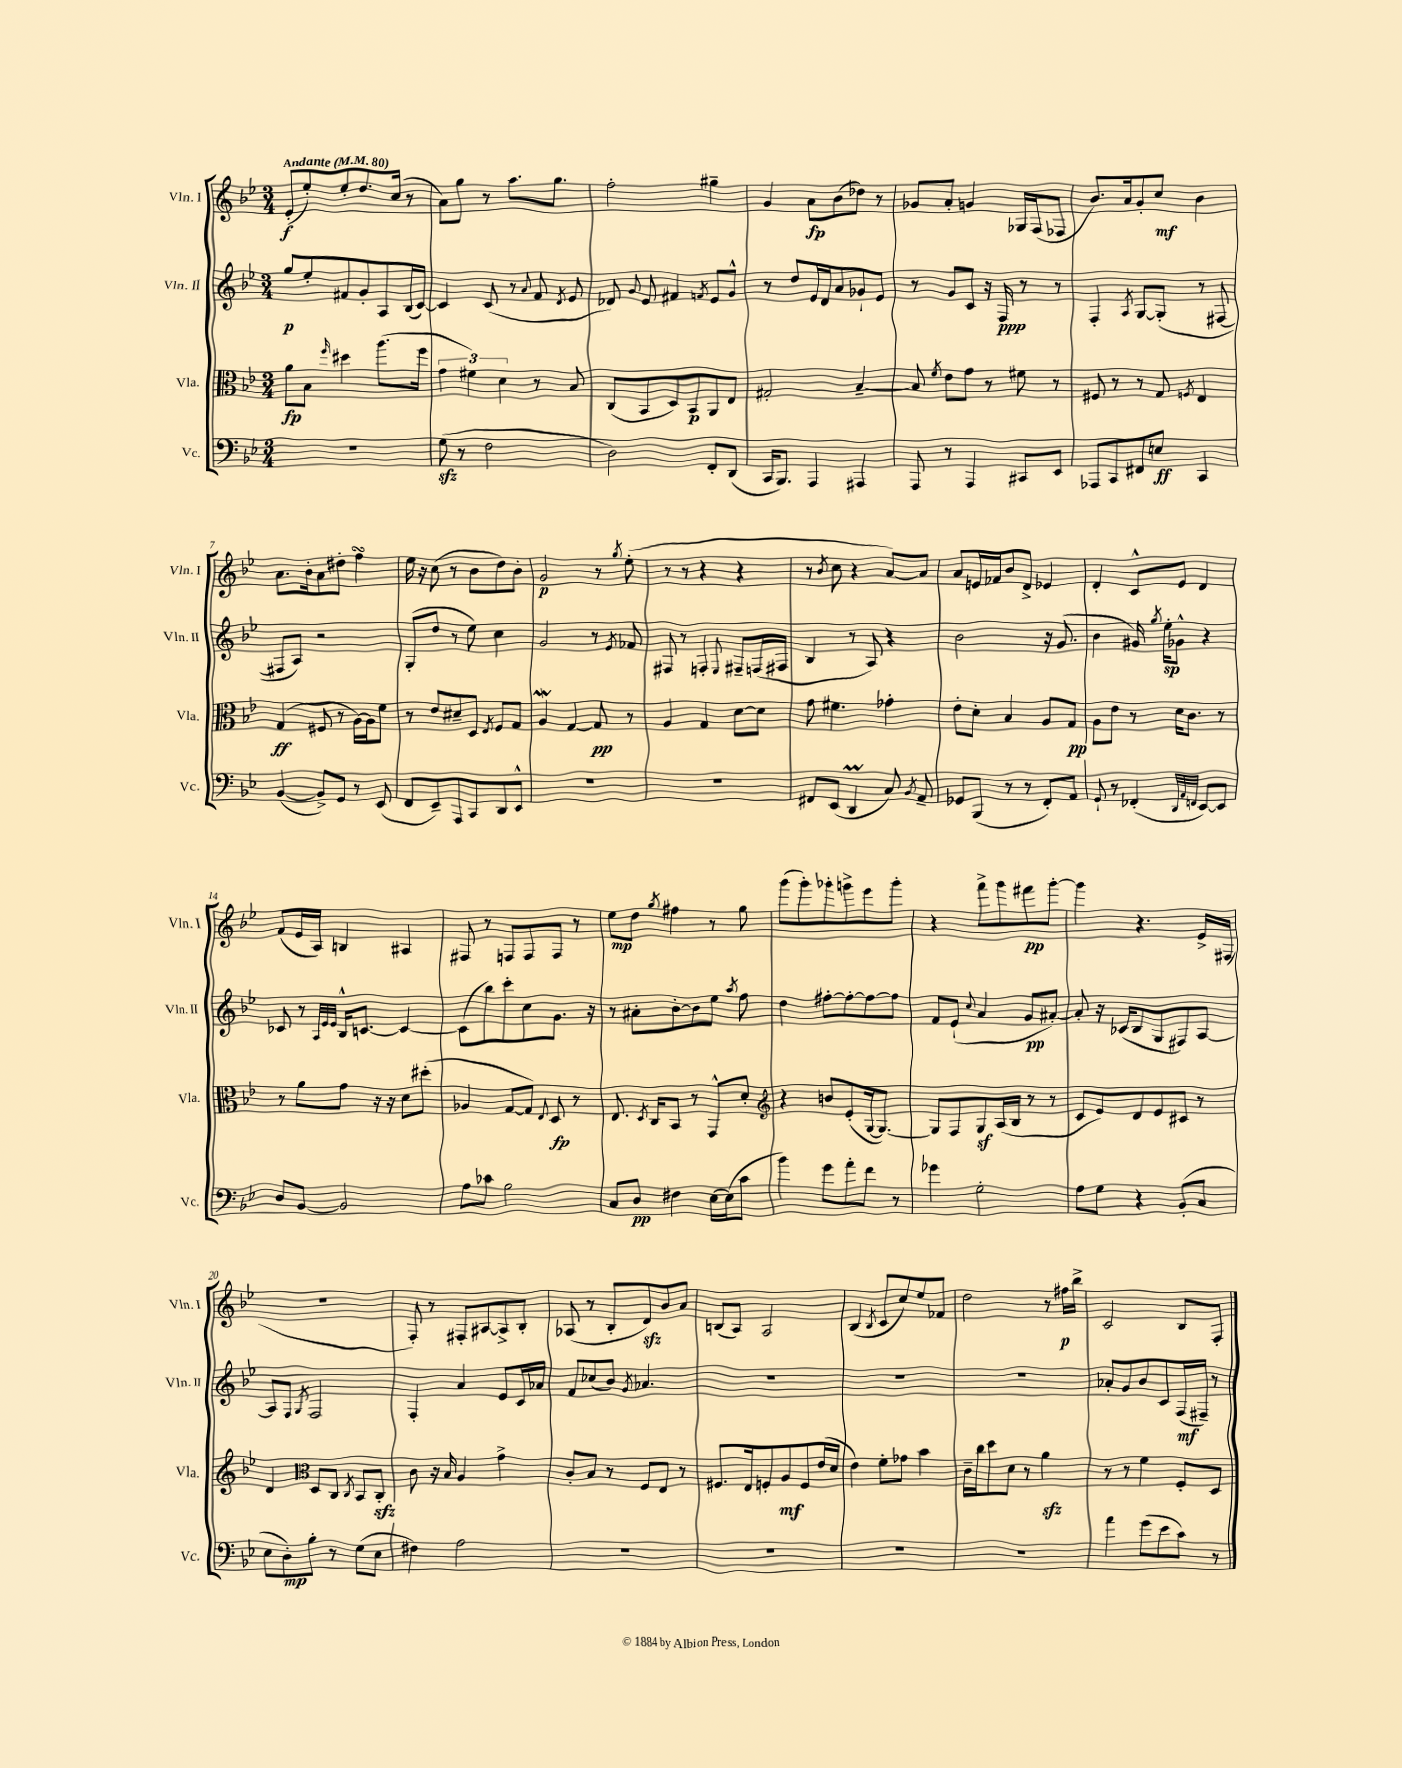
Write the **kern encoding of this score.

**kern	**kern	**kern	**kern
*staff4	*staff3	*staff2	*staff1
*clefF4	*clefC3	*clefG2	*clefG2
*k[b-e-]	*k[b-e-]	*k[b-e-]	*k[b-e-]
*M3/4	*M3/4	*M3/4	*M3/4
*MM80	*MM80	*MM80	*MM80
2.r	8a	8gg	(8e-'
.	8B-	8ee-'	8ee-')
.	16qqff	.	.
.	4dd#	8f#	8ee-'
.	.	8g'	8.dd
.	(8.aa	8A	.
.	.	.	(16cc
.	.	(16B-	8r
.	16ff	[16c)	.
=	=	=	=
(8G	6g	4c]	8a)
8r	.	.	8gg
.	6f#)	.	.
2F	.	(8c	8r
.	6d	.	.
.	.	8r	8.aa
.	.	8qqa	.
.	8r	8f	.
.	.	.	8.gg
.	.	8qd	.
.	8B-	8e-	.
=	=	=	=
2D)	(8C	8d-)	2ff'
.	.	8qqg	.
.	8BB-	8e-	.
.	8D)	4f#	.
.	8BB-	.	.
.	.	8qf	.
8FF'	8AA	8e-	4gg#~
(8DD	8E-	8g^^	.
=	=	=	=
16CC	2G#'	8r	4g
8.BBB-)	.	.	.
.	.	8dd	.
4AAA	.	16e-	8a
.	.	16d	.
.	.	8a	(8b-
4AAA#	[4B-~	8g-`	8dd-)
.	.	8e-	8r
=	=	=	=
8AAA	8B-]	8r	8g-
.	8qf	.	.
8r	8e-	8g	8a'
4AAA	8g	8c	4g
.	8r	16r	.
.	.	16F	.
8CC#	8f#	8r	16G-
.	.	.	(16F
8EE-	8r	8r	8F-
=	=	=	=
8AAA-	8F#	4F'	8.b-)
8CC	8r	.	.
.	.	.	16a
.	.	8qA	.
8FF#	8r	[8G	8g'
8E	8G	(8G']	8cc
.	8qF	.	.
4CC	4E-	8r	4b-
.	.	[8F#	.
=	=	=	=
([4BB-	(4G	8F#]	8.a
.	.	8A)	.
.	.	.	16b-'
8BB-^])	8F#	2r	8a
8GG	8r	.	8dd#'
8r	[16A)	.	4ff
.	16A]	.	.
(8EE-	8f	.	.
=	=	=	=
8FF	8r	(8G'	16ee-
.	.	.	16r
8EE-~)	8e-	8dd	(8cc
8AAA	8d#~	8r	8r
8CC	8D	8ee-)	8b-
.	8qE-	.	.
8DD	8F	4cc	8dd)
8EE-^^	8G	.	8b-'
=	=	=	=
2.r	4A	2g	2g
.	[4G	.	.
.	8G]	8r	8r
.	.	8qe-	8qgg
.	8r	8f-	(8ee-'
=	=	=	=
2.r	4A	8F#	8r
.	.	8r	8r
.	4G	4F'	4r
.	.	8qqE-	.
.	[8d	8F#~	4r
.	8d]	(16F	.
.	.	16F#	.
=	=	=	=
8FF#	8g	4B-	8r
.	.	.	8qb-
(8EE-	4.f#	.	8cc
4DD	.	8r	4r
.	.	8A)	.
8C)	4g-'	4r	[8a)
8qBB-	.	.	.
8AA~	.	.	8a]
=	=	=	=
8GG-	8e-'	2b-	8a
(8BBB-	8d'	.	16e
.	.	.	16f-
8r	4B-	.	8b-
8r	.	.	8d^
8FF')	8A	16r	4e-
.	.	(8.g	.
8AA	8G	.	.
=	=	=	=
8GG`	8A	4b-	4d'
8r	8e-	.	.
(4FF-'	8r	16g#)	8c^^
.	.	8qgg	.
.	.	16ee-'	.
.	16d	8g-^^	8e-
.	8.c	.	.
32qqDD	.	.	.
32qqAA	.	.	.
32qqFF	.	.	.
[8EE-)	.	4r	4d
8EE-]	8r	.	.
=	=	=	=
8D	8r	8c-	(8f
[8BB-	8a	8r	16e-
.	.	.	16A)
.	.	32qqA	.
.	.	32qqe-	.
.	.	32qqe-	.
2BB-]	8g	16B-^^	4B
.	.	[8.c	.
.	16r	.	.
.	16r	.	.
.	8d	4c_	4A#
.	(8dd#'	.	.
=	=	=	=
8A	4A-	(8c]	8F#
8c-	.	8bb-)	8r
2B-	[8G	8ccc'	8F
.	8G])	8cc	8F
.	8qqE-	.	.
.	8D	8.g	8F
.	8r	.	8r
.	.	16r	.
=	=	=	=
8C	8.E-	8r	8ee-
8D	.	8a#'	8dd
.	8qD	.	.
.	16C	.	.
.	.	.	8qgg
4F#	8BB-	[8b-'	4ff#
.	8r	8b-]	.
[16E-	8GG^^	8ee-	8r
(16E-]	.	.	.
.	.	8qaa	.
8c	8d'	8ff	8gg
=	=	=	=
*	*clefG2	*	*
4b-)	4r	4dd	(8ggg
.	.	.	8ggg')
8g	8b	[8ff#'	8ggg-'
8a'	(8e-'	8ff#'_	8ggg^
8f	[16G	8ff#_	8eee-
.	8.G_)	.	.
8r	.	8ff#]	8ggg'
=	=	=	=
4g-	8G]	8f	4r
.	8F	(8e-`	.
.	.	8qqcc	.
2G'	8G	4a	8fff^
.	(16A	.	8ggg
.	16B-	.	.
.	8r	8g	8fff#
.	8r	[8a#')	[8ggg'
=	=	=	=
8A	8c	8a#']	4ggg]
8G	8e-)	16r	.
.	.	(16c-	.
4r	8d	8B-	4.r
.	8e-	8G	.
(8BB-'	8c#	8F#)	.
8C	8r	[8A	16e-^
.	.	.	(16F#
=	=	=	=
8E-	4d	8A]	2.r
8D')	.	8F	.
*	*clefC3	*	*
.	.	8qG	.
8B-'	8D	2F	.
8r	8C	.	.
.	8qC	.	.
(8G	8BB-	.	.
8E-	8C'	.	.
=	=	=	=
4F#)	8c	4F'	8F')
.	16r	.	8r
.	16B-	.	.
2A	4A	4a	8F#'
.	.	.	[8A#
.	4g^	8e-	8A#^]
.	.	16c	8B-'
.	.	16a-	.
=	=	=	=
2.r	8c'	8f	(8A-
.	8B-	(8cc-	8r
.	8r	8b-)	8B-'
.	.	8qg	.
.	8F	4.a-	8d)
.	8E-	.	8b-
.	8r	.	8a
=	=	=	=
2.r	8.F#	2.r	(8B
.	.	.	8A)
.	16E-	.	.
.	8F'	.	2A
.	8A	.	.
.	8F	.	.
.	(16e-	.	.
.	16d	.	.
=	=	=	=
2.r	4e-)	2.r	(4B-
.	.	.	8qB-
.	8f'	.	8c
.	8g-	.	8cc)
.	4b-	.	8ee-
.	.	.	8f-
=	=	=	=
2.r	16c~	2.r	2dd
.	16cc	.	.
.	8dd	.	.
.	8d	.	.
.	8r	.	.
.	4a	.	8r
.	.	.	16ff#
.	.	.	16bb-^
=	=	=	=
4a	8r	8a-'	2c
.	8r	8g	.
(8g	4f	8b-	.
8e-	.	8c	.
8c)	8F'	(16F	8B-
.	.	16F#~)	.
8r	8D	8r	8F'
==	==	==	==
*-	*-	*-	*-
